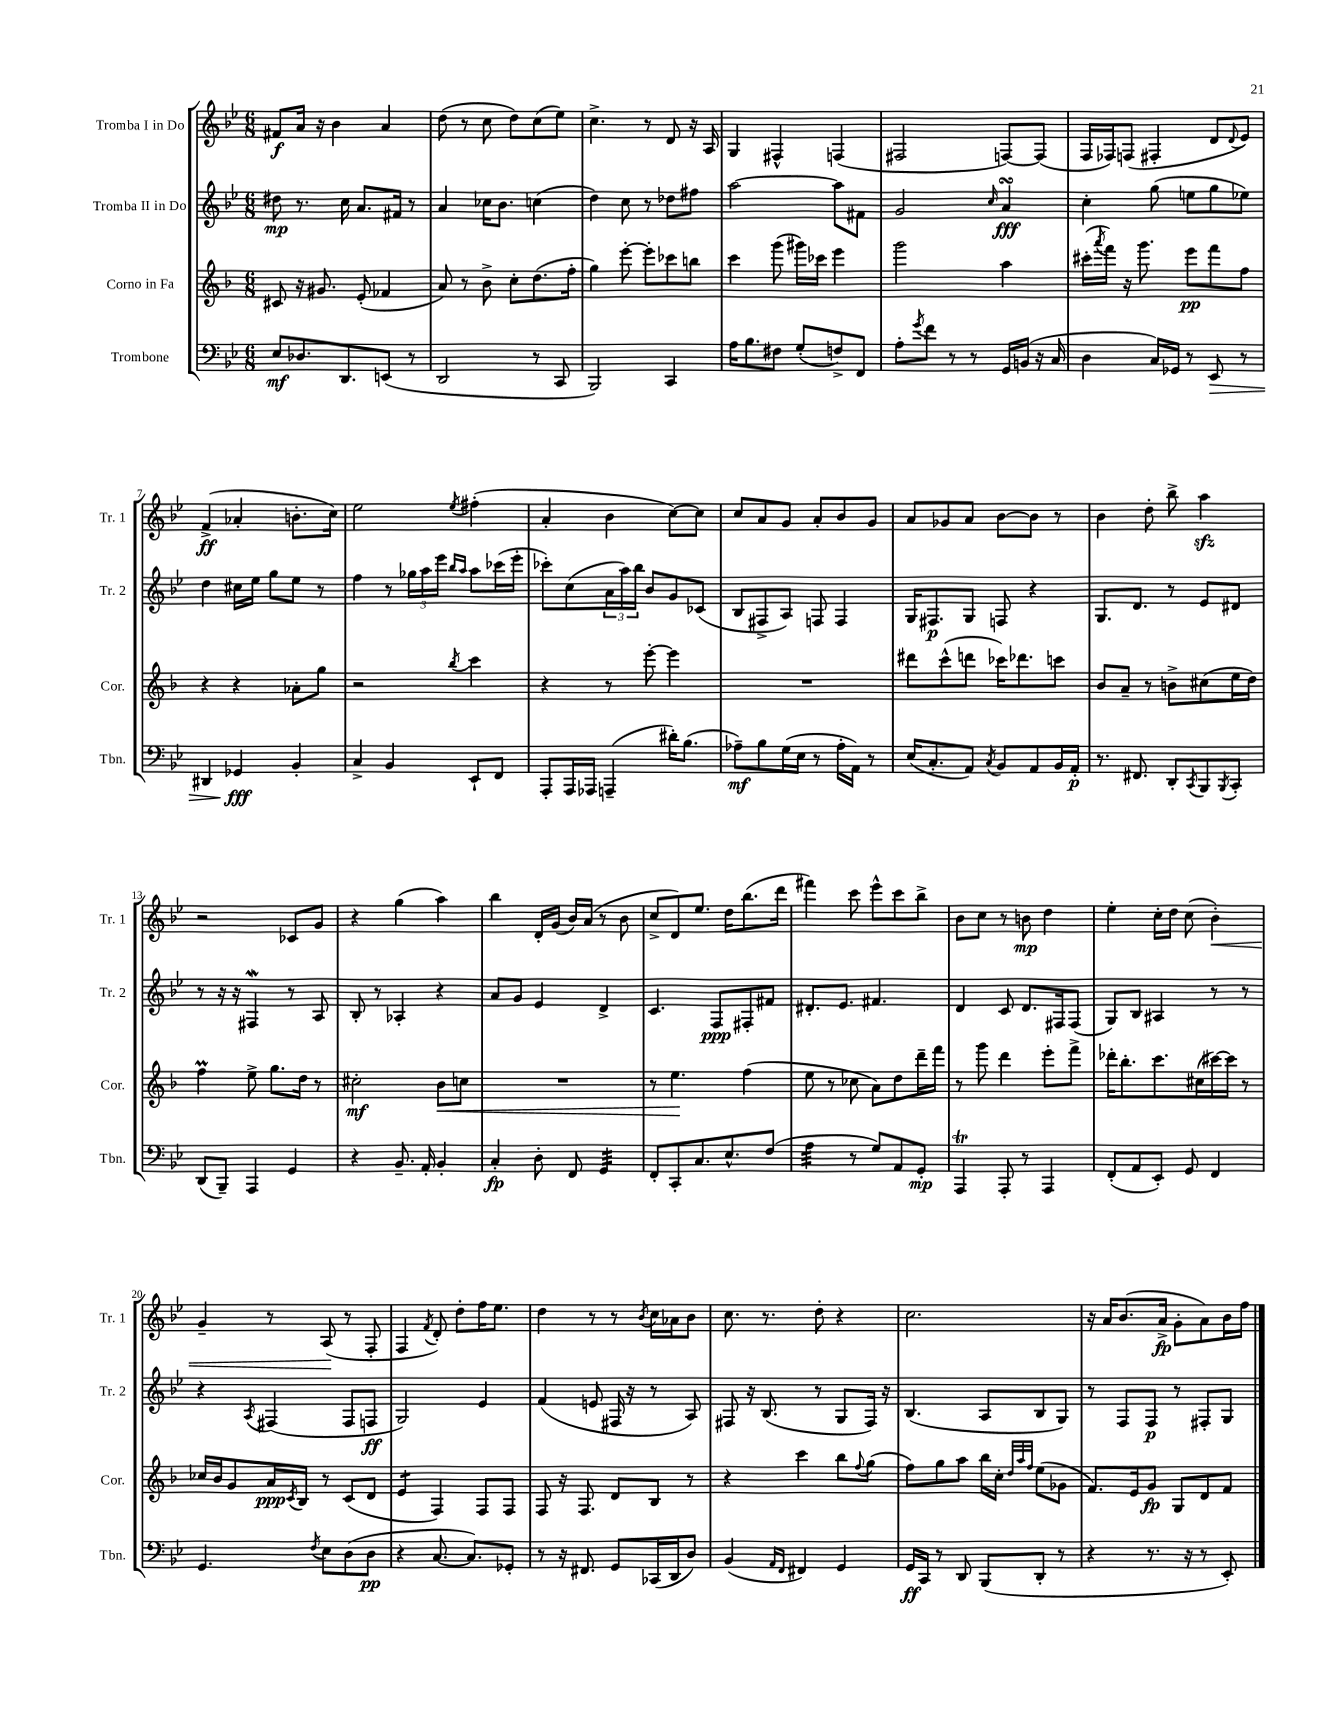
<<
\new StaffGroup <<
\new Staff = "s0" \with { instrumentName = "Tromba I in Do" shortInstrumentName = "Tr. 1" } {
    \clef treble \key bes \major \numericTimeSignature \time 6/8
    fis'8\f a'16 r16 bes'4 a'4 |
    d''8( r8 c''8 d''8) c''8( ees''8) |
    c''4.-> r8 d'8 r16 a16 |
    g4 fis4-^ f4( |
    fis2 f8~) f8( |
    f16 fes16) f8( fis4-. d'8 \appoggiatura { d'8 } ees'8) |
    f'4->\ff( aes'4-. b'8.-. c''16) |
    ees''2 \acciaccatura { ees''8 } fis''4-.( |
    a'4-. bes'4 c''8~) c''8 |
    c''8 a'8 g'8 a'8-. bes'8 g'8 |
    a'8 ges'8 a'8 bes'8~ bes'8 r8 |
    bes'4 d''8-. bes''8-> a''4\sfz |
    r2 ces'8 g'8 |
    r4 g''4( a''4) |
    bes''4 d'16-. g'16( bes'16) a'16( r8 bes'8 |
    c''8-> d'8) ees''8. d''16 bes''8.( d'''16 |
    fis'''4) c'''8 ees'''8-^ c'''8 bes''8-> |
    bes'8 c''8 r8 b'8\mp d''4 |
    ees''4-. c''16-. d''16 c''8( bes'4-.\<) |
    g'4-- r8 a8\!( r8 f8-. |
    f4 \acciaccatura { f'8 } d'8-.) d''8-. f''16 ees''8. |
    d''4 r8 r8 \acciaccatura { bes'8 } c''16 aes'16 bes'8 |
    c''8. r8. d''8-. r4 |
    c''2. |
    r16 a'16 bes'8.( a'16->\fp g'8-. a'8) bes'16 f''16 \bar "|." |
}
\new Staff = "s1" \with { instrumentName = "Tromba II in Do" shortInstrumentName = "Tr. 2" } {
    \clef treble \key bes \major \numericTimeSignature \time 6/8
    dis''8\mp r8. c''16 a'8. fis'16 r8 |
    a'4 ces''16 bes'8. c''4( |
    d''4) c''8 r8 des''8 fis''8 |
    a''2~ a''8 fis'8 |
    g'2 \grace { c''16 } a'4\turn\fff |
    c''4-. g''8( e''8 g''8 ees''8) |
    d''4 cis''16 ees''16 g''8 ees''8 r8 |
    f''4 r8 \tuplet 3/2 { ges''16 a''16 ees'''16 } \grace { bes''16 a''16 } a''8 ces'''16( ees'''16-. |
    ces'''8-.) c''8( \tuplet 3/2 { a'16 a''16) bes''16 } bes'8 g'8 ces'8( |
    bes8 fis8-> a8) f8 f4 |
    g16 fis8.\p g8 f8 r4 |
    g8. d'8. r8 ees'8 dis'8 |
    r8 r16 r16 fis4\mordent r8 a8 |
    bes8-. r8 aes4-. r4 |
    a'8 g'8 ees'4 d'4-> |
    c'4. f8\ppp fis8-. fis'8 |
    dis'8.-. ees'8. fis'4. |
    d'4 c'8 d'8. fis16 fis8( |
    g8) bes8 ais4 r8 r8 |
    r4 \acciaccatura { a8 } fis4( fis8 f8\ff |
    g2) ees'4 |
    f'4( e'8 fis16 r16 r8 a8) |
    fis8 r16 bes8.( r8 g8 fis16) r16 |
    bes4.( a8 bes8 g8) |
    r8 f8 f8\p r8 fis8-. g8 \bar "|." |
}
\new Staff = "s2" \with { instrumentName = "Corno in Fa" shortInstrumentName = "Cor." } {
    \clef treble \key f \major \numericTimeSignature \time 6/8
    cis'8 r16 gis'8. e'8-.( fes'4 |
    a'8) r8 bes'8-> c''8-. d''8.( f''16-. |
    g''4) e'''8~-. e'''8-. ces'''8 b''8 |
    c'''4 g'''8( gis'''16) ces'''16 e'''4 |
    g'''2 a''4 |
    cis'''16-.( \acciaccatura { a'''8 } f'''16) r16 g'''8. e'''8\pp f'''8 f''8 |
    r4 r4 aes'8-. g''8 |
    r2 \acciaccatura { bes''8 } c'''4 |
    r4 r8 e'''8~-. e'''4 |
    R2. |
    dis'''8 c'''8-^( d'''8 ces'''16) des'''8. c'''8 |
    bes'8 a'8-- r8 b'8-> cis''8( e''16 d''16) |
    f''4\prall e''8-> g''8. d''16 r8 |
    cis''2-.\mf bes'8\< c''8 |
    R2. |
    r8 e''4.\! f''4( |
    e''8 r8 ces''8 a'8) d''8 d'''16-- f'''16 |
    r8 g'''8 d'''4 e'''8-. f'''8-> |
    des'''16-. bes''8.-. c'''8. cis''16( cis'''16~) cis'''16 r8 |
    ces''16 bes'16 g'8 a'16\ppp \acciaccatura { c'8 } bes16 r8 c'8( d'8 |
    e'4:8 f4) f8 f8 |
    f8 r16 f8. d'8 bes8 r8 |
    r4 c'''4 bes''8 \appoggiatura { f''8 } g''8( |
    f''8) g''8 a''8 bes''16 c''16-. \grace { d''32 a''32 f''32 } e''8( ges'8 |
    f'8.) e'16 g'8\fp g8 d'8 f'8 \bar "|." |
}
\new Staff = "s3" \with { instrumentName = "Trombone" shortInstrumentName = "Tbn." } {
    \clef bass \key bes \major \numericTimeSignature \time 6/8
    ees8\mf des8. d,8. e,8( r8 |
    d,2 r8 c,8 |
    bes,,2) c,4 |
    a16 bes8. fis8 g8-.( f8->) f,8 |
    a8-. \acciaccatura { g'8 } f'8 r8 r8 g,16 b,16( r16 c16 |
    d4 c16) ges,16 r8 ees,8\> r8 |
    dis,4 ges,4\fff\! bes,4-. |
    c4-> bes,4 ees,8-! f,8 |
    a,,8-. a,,16 aes,,16 a,,4--( dis'16-.) bes8.( |
    aes8--\mf) bes8 g16( ees16 r8 aes16-. a,16) r8 |
    ees16( c8.-. a,8) \acciaccatura { c8 } bes,8 a,8 bes,16 a,16-.\p |
    r8. fis,8. d,8-. \acciaccatura { c,8 } bes,,8 \acciaccatura { bes,,8 } c,8-. |
    d,8( bes,,8--) a,,4 g,4 |
    r4 bes,8.-- a,16-. bes,4-. |
    c4-.\fp d8-. f,8 g,4:32 |
    f,8-. c,8-. c8. ees8.-^ f8( |
    a4:32 r8 g8) a,8 g,8-.\mp |
    a,,4\trill a,,8-. r8 a,,4 |
    f,8-.( a,8 ees,8-.) g,8 f,4 |
    g,4. \acciaccatura { f8 } ees8 d8( d8\pp |
    r4 c8.~ c8.) ges,8-. |
    r8 r16 fis,8. g,8 ces,16( d,16 d8) |
    bes,4( \grace { a,16 f,16 } fis,4) g,4 |
    g,16\ff c,16 r8 d,8 bes,,8( d,8-. r8 |
    r4 r8. r16 r8 ees,8-.) \bar "|." |
}
>>
>>
